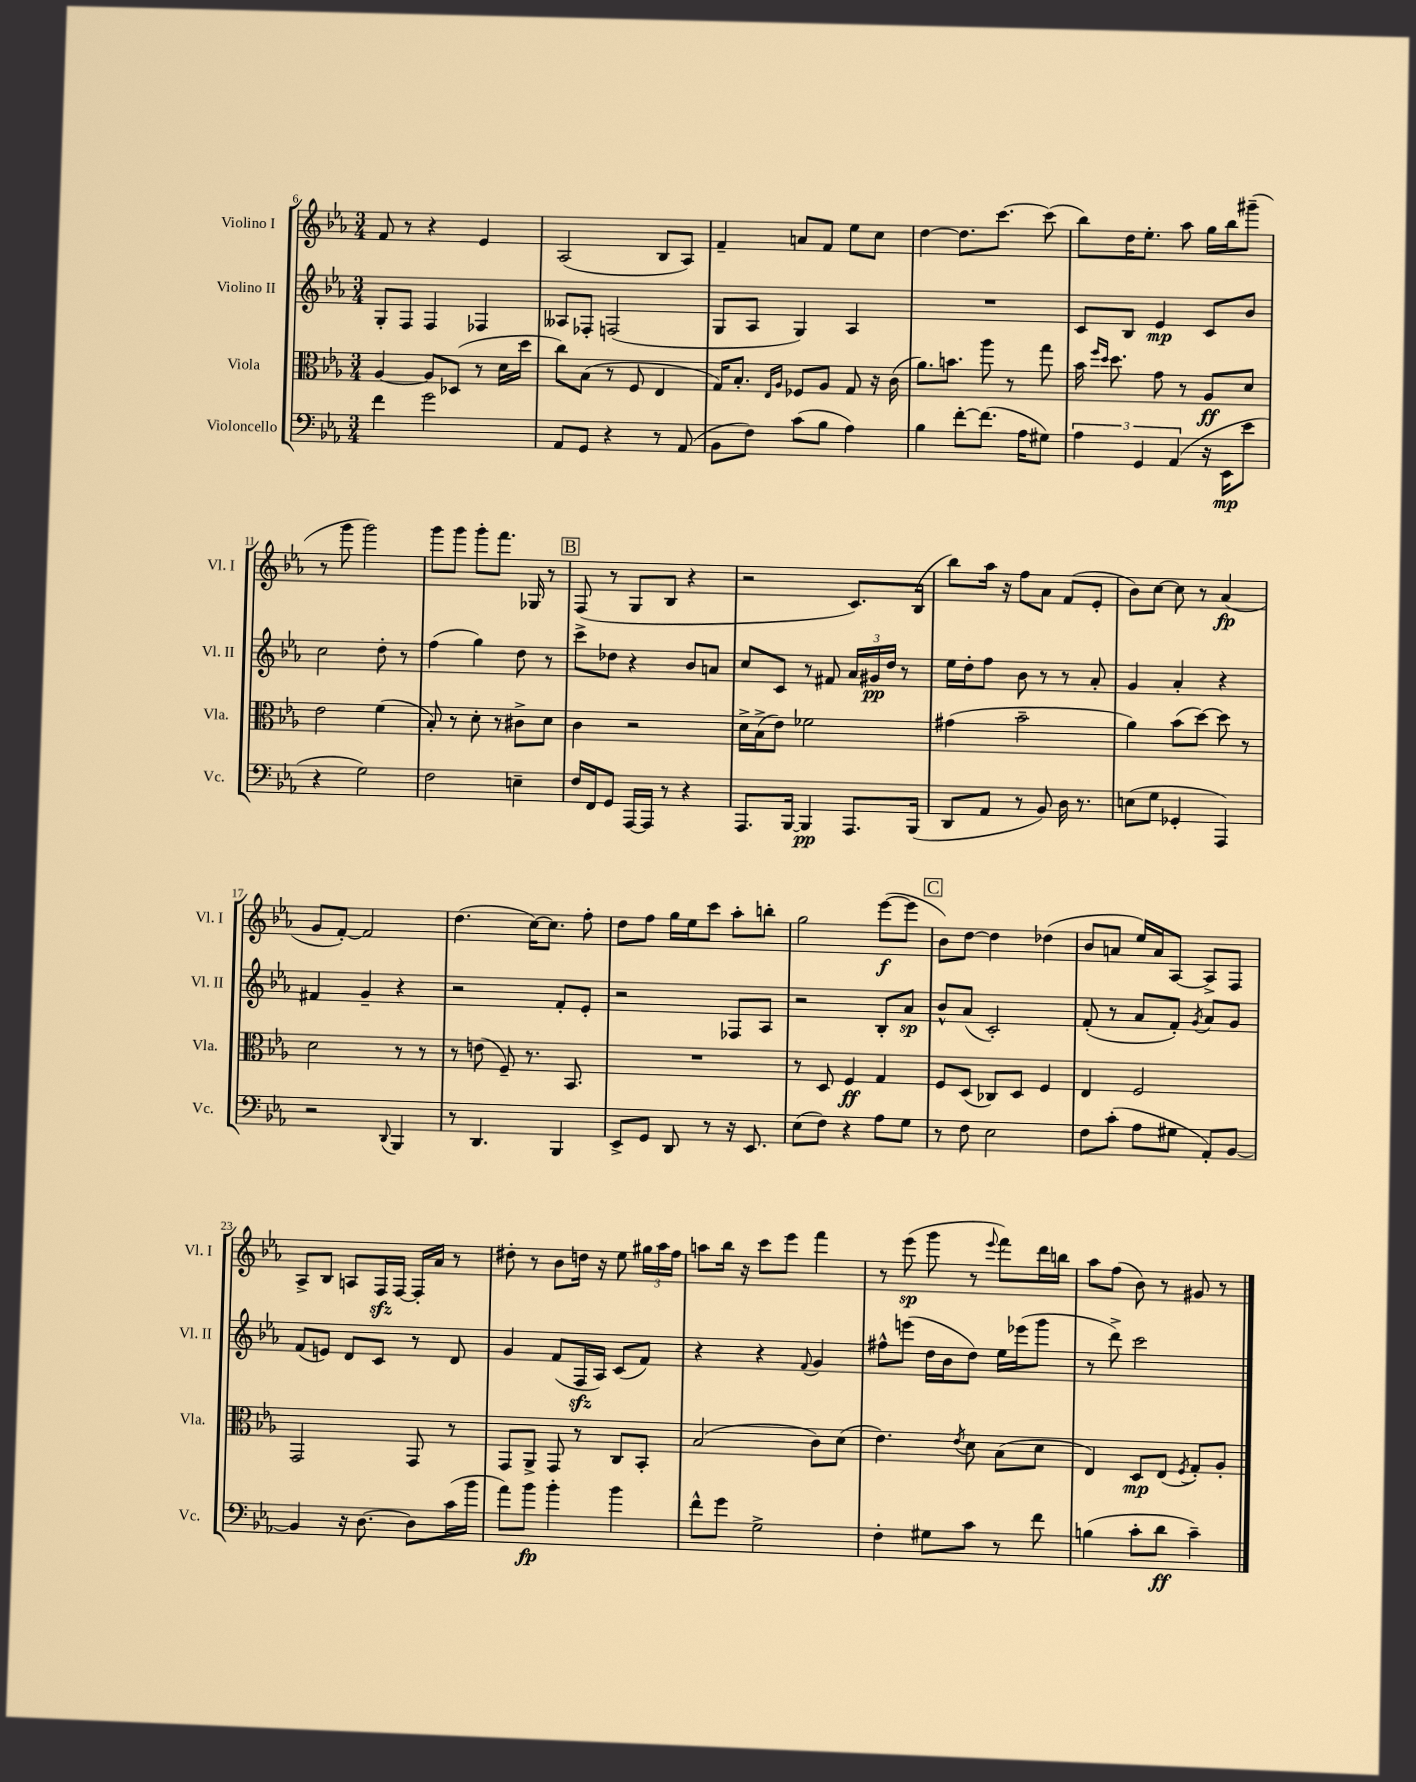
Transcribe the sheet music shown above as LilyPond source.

<<
\new StaffGroup <<
\new Staff = "s0" \with { instrumentName = "Violino I" shortInstrumentName = "Vl. I" } {
    \clef treble \key ees \major \numericTimeSignature \time 3/4
    \autoBeamOff f'8 r8 r4 ees'4 |
    aes2( bes8[ aes8]) |
    f'4-- a'8[ f'8] ees''8[ c''8] |
    d''4~ d''8.[ c'''8.]~ c'''8( |
    bes''8[) d''16 ees''8.]-. aes''8 g''16[ bes''16 gis'''8]--( |
    r8 g'''8 g'''2) |
    g'''8[ g'''8] g'''8[-. f'''8.] ges16 r8 |
    \mark \markup { \box "B" } f8( r8 g8[ bes8] r4 |
    r2 c'8.[) bes16]( |
    bes''8[) aes''16] r16 f''8[ aes'8] f'8[( ees'8]-. |
    bes'8[) c''8]~ c''8 r8 aes'4\fp( |
    g'8[ f'8]~-.) f'2 |
    d''4.( c''16[~) c''8.] f''8-. |
    d''8[ f''8] g''16[ ees''16 c'''8] aes''8[-. b''8]-. |
    g''2 ees'''8[~\f( ees'''8] |
    \mark \markup { \box "C" } bes'8[) d''8]~ d''4 des''4( |
    bes'8[ a'8] ees''16[) a'16 aes8]~ aes8[-> f8] |
    aes8[-> bes8] a8[ f16\sfz f16]~ f16[-. aes'16] r8 |
    dis''8-. r8 bes'8[ d''16] r16 ees''8 \tuplet 3/2 { gis''16[ aes''16 f''16] } |
    a''8[ bes''16] r16 c'''8[ ees'''8] f'''4 |
    r8 ees'''8\sp( g'''8 r8 \appoggiatura { ees'''8 } f'''8[) d'''16 b''16] |
    aes''8[ f''8]( bes'8) r8 gis'8 r8 \bar "|." |
}
\new Staff = "s1" \with { instrumentName = "Violino II" shortInstrumentName = "Vl. II" } {
    \clef treble \key ees \major \numericTimeSignature \time 3/4
    \autoBeamOff g8[-. f8] f4 fes4 |
    aeses8[ fes8]-. f2( |
    g8[ aes8] g4) aes4 |
    R2. |
    c'8[ bes8] ees'4\mp c'8[ bes'8] |
    c''2 d''8-. r8 |
    f''4( g''4) d''8 r8 |
    \mark \markup { \box "B" } c'''8[-> des''8] r4 bes'8[ a'8] |
    c''8[ c'8] r8 fis'8 \tuplet 3/2 { aes'16[ gis'16\pp d''16] } r8 |
    ees''16[ d''16-. f''8] bes'8 r8 r8 aes'8-. |
    g'4 aes'4-. r4 |
    fis'4 g'4-- r4 |
    r2 f'8[-. ees'8]-. |
    r2 fes8[ aes8] |
    r2 bes8[-. aes'8]\sp |
    \mark \markup { \box "C" } bes'8[-^ aes'8]( c'2-.) |
    f'8-.( r8 aes'8[ f'8]-.) \acciaccatura { g'8 } aes'8[ g'8] |
    f'8[( e'8]) d'8[ c'8] r8 d'8 |
    g'4 f'8[( f16\sfz aes16]) c'8[( f'8]) |
    r4 r4 \appoggiatura { f'8 } g'4 |
    fis''8[-^ e'''8]( d''16[ bes'16 d''8]) ees''16[ ees'''16( g'''8] |
    r8 d'''8->) c'''2 \bar "|." |
}
\new Staff = "s2" \with { instrumentName = "Viola" shortInstrumentName = "Vla." } {
    \clef alto \key ees \major \numericTimeSignature \time 3/4
    \autoBeamOff aes4~ aes8[ des8]( r8 d'16[ d''16] |
    c''8[) bes8]( r8 f8 ees4 |
    g16[) bes8.]-. \grace { ees16[ aes16] } fes8[ aes8] g8 r16 c'16( |
    aes'8.[) b'8.] aes''8 r8 g''8 |
    bes'16 \grace { f''16[ d''16] } d''8. g'8 r8 aes8[\ff d'8] |
    ees'2 f'4( |
    bes8-.) r8 d'8-. r8 cis'8[-> d'8] |
    \mark \markup { \box "B" } c'4 r2 |
    d'16[-> bes16->( ees'8]) fes'2 |
    gis'4( bes'2-- |
    aes'4) bes'8[( d''8]~) d''8 r8 |
    d'2 r8 r8 |
    r8 e'8( f8--) r8. bes,8. |
    R2. |
    r8 d8 f4\ff g4 |
    \mark \markup { \box "C" } f8[ d8]( ces8[) d8] f4 |
    ees4 f2 |
    g,2 g,8 r8 |
    g,8[ aes,8]-> g,8 r8 c8[ bes,8]-. |
    bes2( c'8[) d'8]( |
    ees'4.) \acciaccatura { ees'8 } d'8 bes8[( d'8] |
    ees4) d8[\mp ees8]( \acciaccatura { f8 } g8[-.) aes8]-. \bar "|." |
}
\new Staff = "s3" \with { instrumentName = "Violoncello" shortInstrumentName = "Vc." } {
    \clef bass \key ees \major \numericTimeSignature \time 3/4
    \autoBeamOff f'4 g'2 |
    aes,8[ g,8] r4 r8 aes,8( |
    bes,8[ f8]) c'8[( bes8] aes4) |
    bes4 f'8[~-. f'8.]( aes16[ gis8]) |
    \tuplet 3/2 { aes4 g,4 aes,4( } r16 ees,16[\mp ees'8] |
    r4 g2) |
    f2 e4-- |
    \mark \markup { \box "B" } f16[ f,16 g,8] aes,,16[~ aes,,16] r8 r4 |
    aes,,8.[ bes,,16]~ bes,,4\pp aes,,8.[ bes,,16]( |
    d,8[ aes,8] r8 bes,8) d16 r8. |
    e8[( g8] ges,4-. aes,,4) |
    r2 \appoggiatura { d,8 } bes,,4 |
    r8 d,4. bes,,4 |
    ees,8[-> g,8] d,8 r8 r16 ees,8. |
    ees8[( f8]) r4 aes8[ g8] |
    \mark \markup { \box "C" } r8 f8 ees2 |
    f8[ c'8]-.( aes8[ gis8] aes,8[-.) bes,8]~ |
    bes,4 r16 d8.~ d8[ c'16( bes'16] |
    aes'8[) bes'8]\fp bes'4-. bes'4 |
    f'8[-^ g'8] g2-> |
    f4-. gis8[ c'8] r8 f'8 |
    b4( c'8[-. d'8]\ff c'4--) \bar "|." |
}
>>
>>
\layout { \context { \Score currentBarNumber = #6 } }
